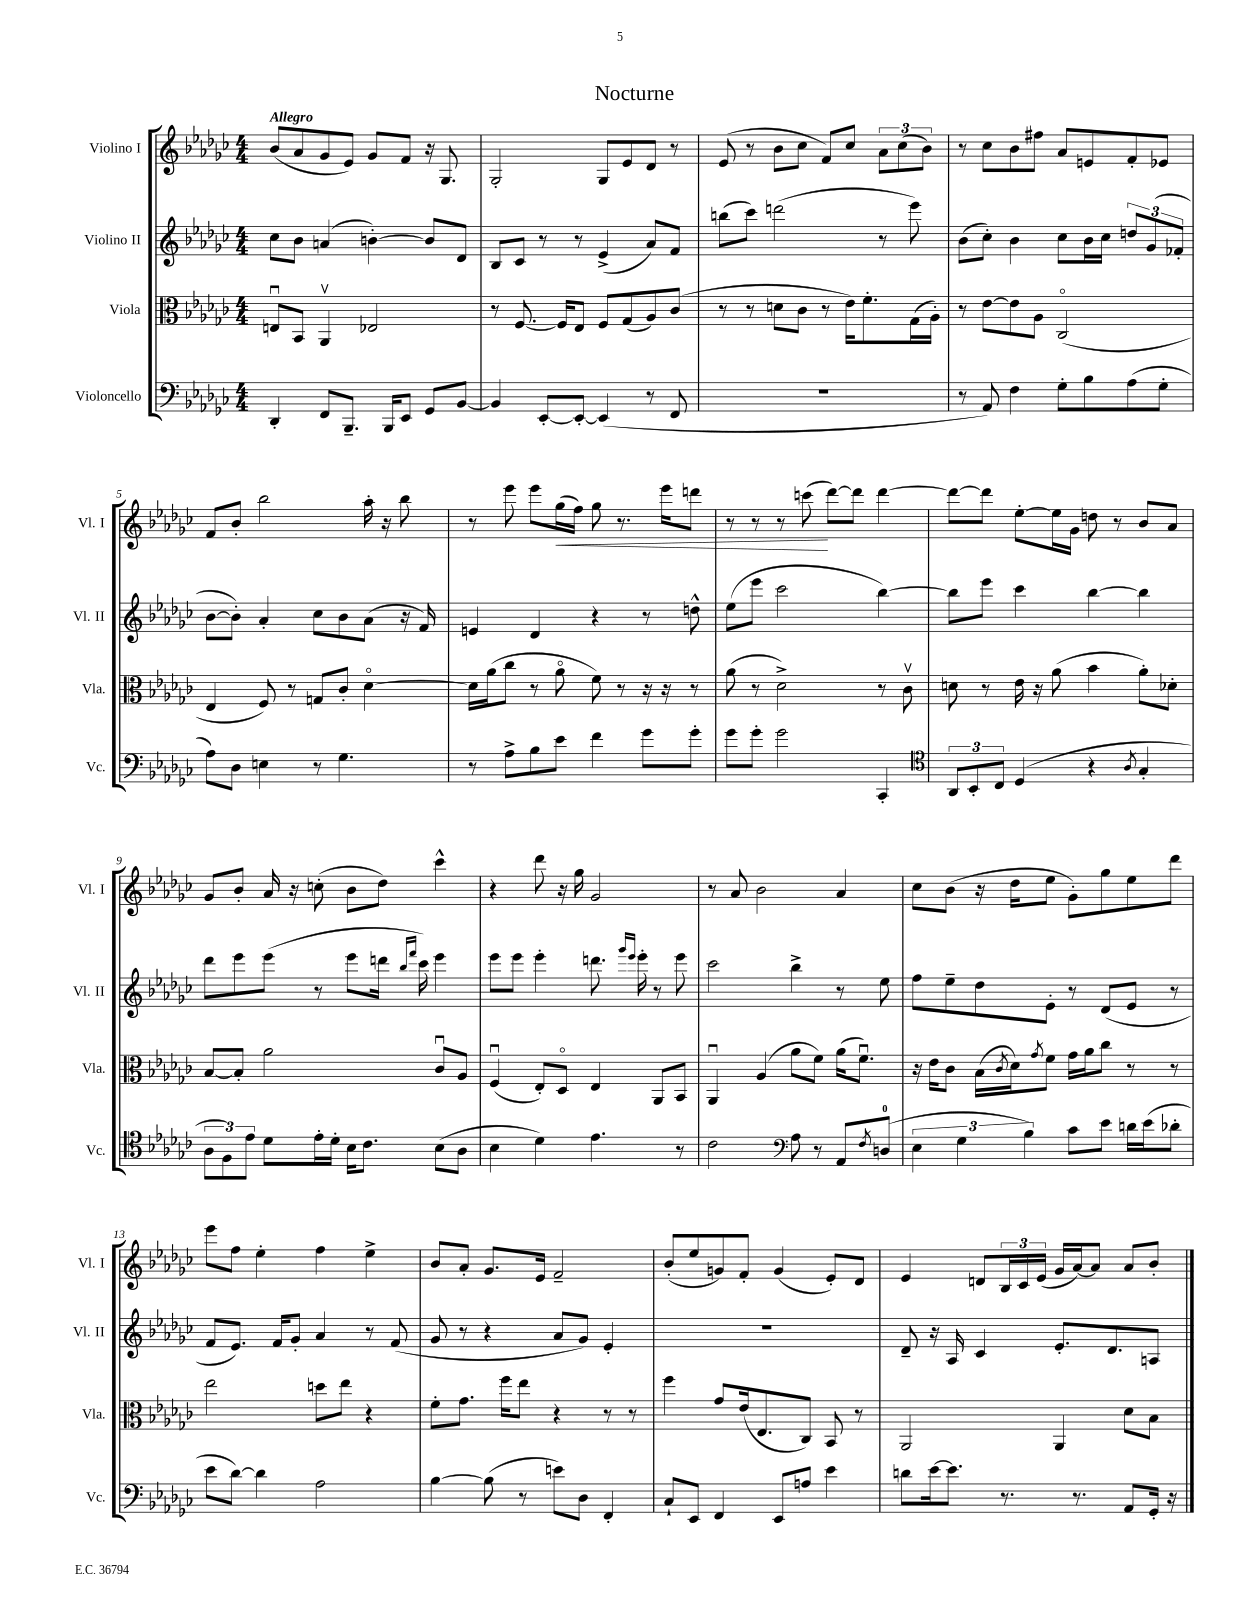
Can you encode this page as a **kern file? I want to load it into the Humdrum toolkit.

**kern	**kern	**kern	**kern
*staff4	*staff3	*staff2	*staff1
*clefF4	*clefC3	*clefG2	*clefG2
*k[b-e-a-d-g-c-]	*k[b-e-a-d-g-c-]	*k[b-e-a-d-g-c-]	*k[b-e-a-d-g-c-]
*M4/4	*M4/4	*M4/4	*M4/4
4DD-'/	8Eu/L	8cc-\L	(8b-/L
.	8BB-/J	8b-\J	8a-/
8FF/L	4AA-v/	(4a/	8g-/
8.BBB-~/J	.	.	8e-/J)
.	2E-/	[4b'\)	8g-/L
16BBB-/LK	.	.	.
8EE-/J	.	.	8f/J
8GG-/L	.	8b/]L	16r
.	.	.	8.G-/
[8BB-/J	.	8d-/J	.
=	=	=	=
4BB-/]	8r	8B-/L	2G-'/
.	[8.F/	8c-/J	.
[8EE-'/L	.	8r	.
.	16F/]LK	.	.
8EE-'/_J	8E-/J	8r	.
(4EE-/]	8F/L	(4e-^/	8G-/L
.	(8G-/	.	8e-/
8r	8A-/)	8a-/L)	8d-/J
8FF/	(8c-/J	8f/J	8r
=	=	=	=
1r	8r	(8bb\L	(8e-/
.	8r	8ccc-\J)	8r
.	8d\L	(2ddd\	8b-\L
.	8c-\J	.	8cc-\J
.	8r	.	8f/L)
.	16e-\LK)	.	8cc-/J
.	8.f'\	.	.
.	.	8r	12a-\L
.	.	.	(12cc-\
.	(16G-\L	8eee-\)	.
.	.	.	12b-\J)
.	16A-'\JJ)	.	.
=	=	=	=
8r	8r	(8b-\L	8r
8AA-/)	[8e-\L	8cc-'\J)	8cc-\L
4F\	8e-\]	4b-\	8b-\
.	8A-\J	.	8ff#\J
8G-'\L	(2C-o/	8cc-\L	8a-/L
8B-\	.	16b-\L	8e/
.	.	16cc-\JJ	.
(8A-\	.	12dd/L	8f'/
.	.	(12g-/	.
8G-'\J	.	.	8e-/J
.	.	12f-'/J	.
=	=	=	=
8A-\L)	4E-/	[8b-\L	8f/L
8D-\J	.	8b-'\]J)	8b-'/J
4E\	8F/)	4a-'/	2bb-\
.	8r	.	.
8r	8G/L	8cc-\L	.
4.G-\	8c-'/J	8b-\	.
.	[4d-o\	(8a-\J	16aa-'\
.	.	.	16r
.	.	16r	8bb-\
.	.	16f/)	.
=	=	=	=
8r	16d-\]LL	4e/	8r
.	(16a-\J	.	.
8A-^\L	8cc-\J	.	8eee-\
8B-\	8r	4d-/	8eee-\L
8e-\J	8a-o\	.	(16gg-\L
.	.	.	16ff\JJ)
4f\	8f\)	4r	8gg-\
.	8r	.	8.r
8g-\L	16r	8r	.
.	16r	.	16eee-\LK
8g-'\J	8r	8dd^^\	8ddd\J
=	=	=	=
8g-\L	(8a-\	(8ee-\L	8r
8g-'\J	8r	8eee-\J	8r
2g-\	2d-^\)	2ccc-\	8r
.	.	.	(8ccc\
.	.	.	[8ddd-\L)
.	.	.	8ddd-\]J
4CC-'/	8r	[4bb-\)	[4ddd-\
.	8c-v\	.	.
=	=	=	=
*clefC4	*	*	*
12AA-/L	8d\	8bb-\]L	8ddd-\_L
12BB-'/	.	.	.
.	8r	8eee-\J	8ddd-\]J
12C-/J	.	.	.
(4D-/	16e-\	4ccc-\	[8ee-'\L
.	16r	.	.
.	(8a-\	.	16ee-\]L
.	.	.	16g-\JJ
4r	4b-\	[4bb-\	8dd\
.	.	.	8r
8qA-/	.	.	.
4G-'/	8a-'\L)	4bb-\]	8b-/L
.	8d-'\J	.	8a-/J
=	=	=	=
12A-\L	[8B-/L	8ddd-\L	8g-/L
12F\)	.	.	.
.	8B-'/]J	8eee-\	8b-'/J
12e-\J	.	.	.
8d-\L	2a-\	(8eee-\J	16a-/
.	.	.	16r
16e-'\L	.	8r	(8cc'\
16d-'\JJ	.	.	.
16B-\LK	.	8eee-\L	8b-\L
8.c-\J	.	.	.
.	.	16ddd\Jk	8dd-\J)
.	.	16qqbb-/LL	.
.	.	16qqfff/JJ	.
.	.	16ccc-\)	.
(8B-\L	8c-u/L	4eee-\	4ccc-^^\
8A-\J	8A-/J	.	.
=	=	=	=
4B-\	(4Fu/	8eee-\L	4r
.	.	8eee-\J	.
4d-\)	8E-'/L)	4eee-'\	8ddd-\
.	8D-o/J	.	16r
.	.	.	16gg-\
4.e-\	4E-/	8.ddd\	2g-/
.	.	16qqggg-/LL	.
.	.	16qqeee-/JJ	.
.	.	16eee-'\	.
.	8AA-/L	8r	.
8r	8BB-/J	8eee-\	.
=	=	=	=
2c-\	4AA-u/	2ccc-\	8r
.	.	.	8a-/
.	(4A-/	.	2b-\
*clefF4	*	*	*
8A-\	8a-\L	4bb-^\	.
8r	8f\J)	.	.
8AA-/L	(16a-\LK	8r	4a-/
.	8.fu\J)	.	.
8qF/	.	.	.
(8D/J	.	8ee-\	.
=	=	=	=
6E-\	16r	8ff\L	8cc-\L
.	16e-\LK	.	.
.	8c-\J	8ee-~\	(8b-\J
6G-\	.	.	.
.	(16B-\LL	8dd-\	16r
.	8qc-/	.	.
.	16d-\J)	.	16dd-\LK
6B-\)	.	.	.
.	8qg-/	.	.
.	8f\J	8e-'\J	8ee-\J
8c-\L	16g-\LL	8r	8g-'\L)
.	16a-\J	.	.
8e-\J	8cc-\J	(8d-/L	8gg-\
16d\LL	8r	8e-/J	8ee-\
(16e-\J	.	.	.
8d-'\J	8r	8r	8ddd-\J
=	=	=	=
8e-\L	2ee-\	8f/L	8eee-\L
[8d-\J)	.	8.e-/J)	8ff\J
4d-\]	.	.	4ee-'\
.	.	16f/LK	.
.	.	8g-'/J	.
2A-\	8dd\L	4a-/	4ff\
.	8ee-\J	.	.
.	4r	8r	4ee-^\
.	.	(8f/	.
=	=	=	=
[4B-\	8f'\L	8g-/	8b-/L
.	8.g-\J	8r	8a-'/J
(8B-\]	.	4r	8.g-/L
.	16ff\LK	.	.
8r	8ee-\J	.	.
.	.	.	16e-/Jk
8e\L)	4r	8a-/L	2f~/
8D-\J	.	8g-/J)	.
4FF'/	8r	4e-'/	.
.	8r	.	.
=	=	=	=
8C-`/L	4ff\	1r	(8b-'/L
8EE-/J	.	.	8ee-/
4FF/	8g-/L	.	8g/)
.	(16e-/k	.	8f'/J
.	8.E-/	.	.
8EE-/L	.	.	(4g/
8A/J	8C-/J)	.	.
4e-\	8BB-/	.	8e-'/L)
.	8r	.	8d-/J
=	=	=	=
8d\L	2AA-/	8d-~/	4e-/
[16e-\k	.	16r	.
8.e-\]J	.	16A-/	.
.	.	4c-/	8d/L
8.r	.	.	24B-/L
.	.	.	24c-/
.	.	.	(24e-/JJ
.	4AA-/	8.e-'/L	16g-/LL
8.r	.	.	[16a-/J)
.	.	.	8a-/]J
.	.	8.d-/	.
8AA-/L	8d-\L	.	8a-/L
16GG-'/Jk	8B-\J	8A/J	8b-'/J
16r	.	.	.
==	==	==	==
*-	*-	*-	*-
